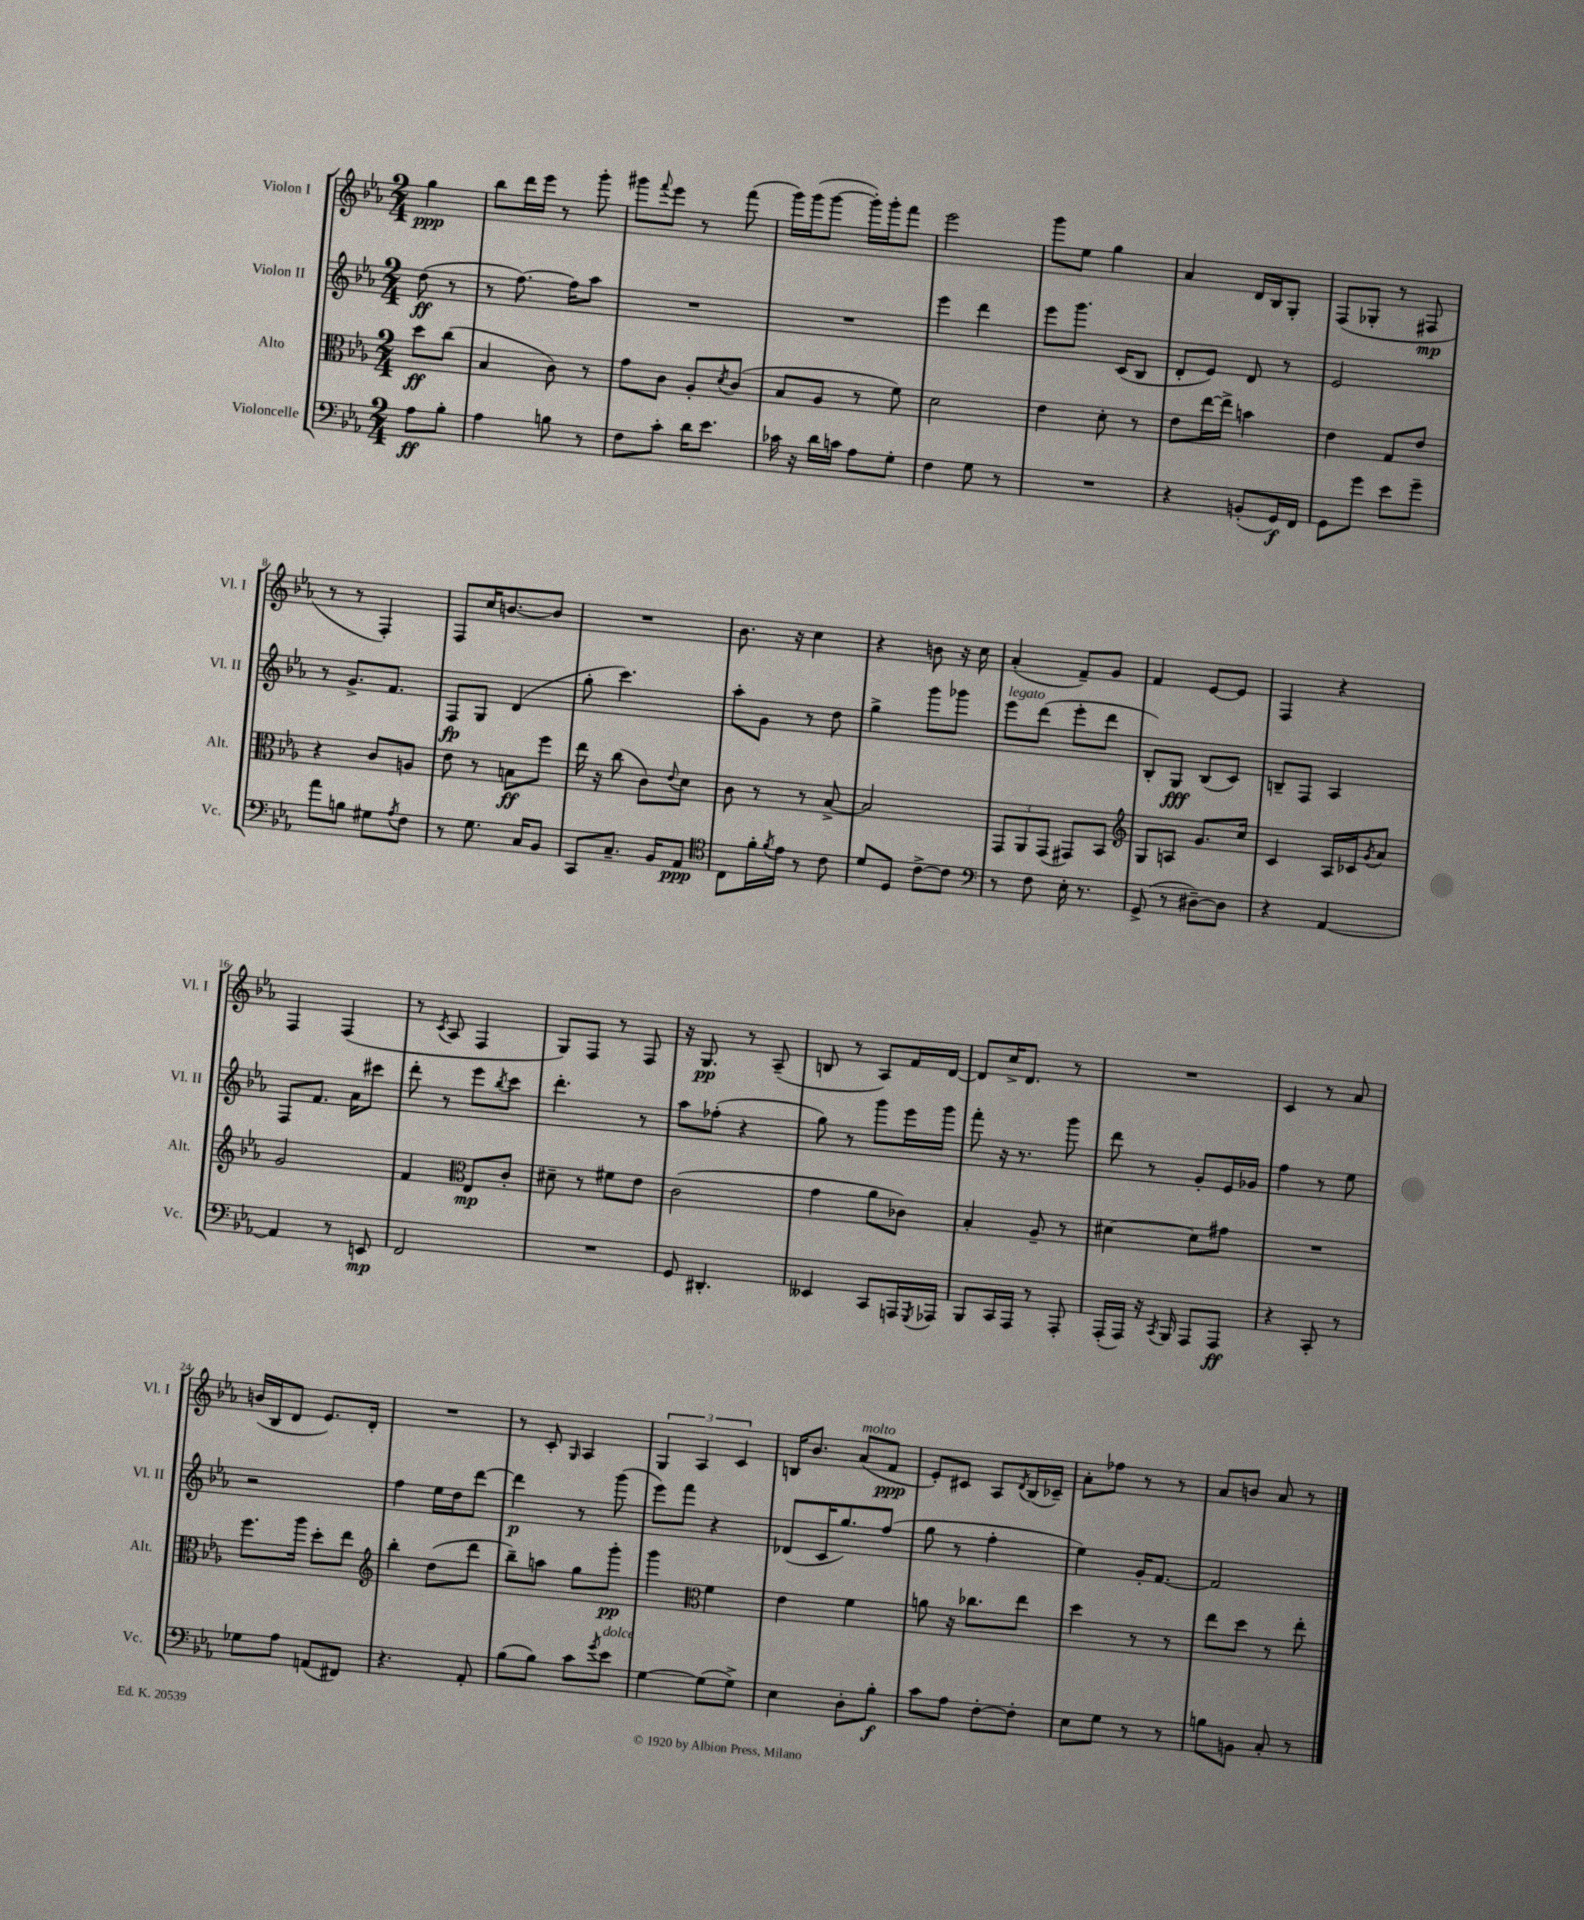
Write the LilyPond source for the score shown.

<<
\new StaffGroup <<
\new Staff = "s0" \with { instrumentName = "Violon I" shortInstrumentName = "Vl. I" } {
    \clef treble \key ees \major \numericTimeSignature \time 2/4 \partial 4
    g''4\ppp |
    bes''8 d'''16 ees'''16 r8 g'''8-. |
    gis'''8 \appoggiatura { f'''8 } ees'''8 r8 f'''8( |
    g'''16) g'''16( g'''8~ g'''16-.) g'''16-. f'''8 |
    ees'''2 |
    g'''8 ees''8 g''4 |
    aes'4 d'16 bes16 g8-. |
    f8( ges8-. r8 fis8\mp |
    r8 r8 f4-.) |
    f8 c''16 b'8.~ b'8 |
    R2 |
    bes'8. r16 c''4 |
    r4 b'8 r16 c''16 |
    aes'4-.( f'8--) g'8 |
    f'4 ees'8~ ees'8 |
    f4 r4 |
    f4 f4( |
    r8 \acciaccatura { c'8 } aes8 f4 |
    g8) f8 r8 f8 |
    r16 g8.\pp r8 aes8--( |
    b8 r8 aes8) f'16 d'16~ |
    d'8 c''16-> d'8. r8 |
    R2 |
    c'4 r8 aes'8 |
    b'16( bes16 d'8 ees'8.) d'16-. |
    R2 |
    r8 c'8-. \grace { g16 } aes4 |
    \tuplet 3/2 { g4 aes4 c'4 } |
    b16 bes'8. aes'8^\markup { \italic "molto" }( f'8\ppp |
    ees'8-.) cis'8 aes8 \acciaccatura { d'8 } bes16( ces'16--) |
    aes'8-. fes''8 r8 r8 |
    aes'8 b'8 aes'8 r8 \bar "|." |
}
\new Staff = "s1" \with { instrumentName = "Violon II" shortInstrumentName = "Vl. II" } {
    \clef treble \key ees \major \numericTimeSignature \time 2/4 \partial 4
    d''8\ff( r8 |
    r8 f''8.~) f''16 aes''8 |
    R2 |
    R2 |
    ees'''4 d'''4 |
    ees'''8 g'''8. c'16( bes8 |
    d'8-. ees'8) d'8 r8 |
    ees'2 |
    r8 g'8.-> f'8. |
    f8\fp g8 d'4( |
    g''8-. c'''4.) |
    aes''8-. g'8 r8 d''8 |
    g''4-> g'''8 ges'''8 |
    ees'''8^\markup { \italic "legato" } d'''8( ees'''8-. d'''8 |
    bes8-.) g8\fff bes8( c'8) |
    b8-- f8 aes4 |
    f8 f'8. aes'16 cis'''8 |
    d'''8-. r8 ees'''8 \acciaccatura { bes''8 } c'''8 |
    d'''4.-. r8 |
    aes''8 fes''8-.( r4 |
    g''8) r8 g'''8 ees'''16 g'''16 |
    f'''8-. r16 r8. g'''8 |
    d'''8 r8 g'8-. ees'16 ges'16 |
    f''4 r8 ees''8 |
    r2 |
    f''4 ees''16 d''16 d'''8~ |
    d'''4\p r8 g'''8( |
    ees'''8) f'''8 r4 |
    des'8( c'16 g''8.) f''8( |
    g''8 r8 f''4-. |
    ees''4) g'16-. f'8.~ |
    f'2 \bar "|." |
}
\new Staff = "s2" \with { instrumentName = "Alto" shortInstrumentName = "Alt." } {
    \clef alto \key ees \major \numericTimeSignature \time 2/4 \partial 4
    d''8\ff c''8( |
    bes4 c'8) r8 |
    g'8 c'8 aes8-. \acciaccatura { d'8 } c'8( |
    bes8 aes8 r8 f'8) |
    d'2 |
    ees'4 d'8-. r8 |
    ees'8 ees''16~ ees''16-> b'4 |
    ees'4 g8 ees'8 |
    r4 c'8 a8 |
    ees'8 r8 b8\ff f''8 |
    ees''16 r16 c''8( c'8) \appoggiatura { ees'8 } d'8 |
    c'8 r8 r8 bes8~-> |
    bes2 |
    \tuplet 3/2 { g,8 aes,8 g,8( } gis,8) bes,8 |
    \clef treble g8 a8 g'8. c''16 |
    c'4 aes16 ces'16 \acciaccatura { g'8 } aes'8 |
    g'2 |
    f'4 \clef alto ees8\mp c'8-. |
    dis'8-- r8 fis'8 ees'8 |
    c'2( |
    g'4 aes'8 ces'8) |
    bes4-. aes8-- r8 |
    dis'4~ dis'8 gis'8 |
    R2 |
    f''8. aes''16 d''8-. ees''8 |
    \clef treble bes''4-. d''8( d'''8 |
    bes''8--) a''8 g''8 g'''8-.\pp |
    g'''4 \clef alto f'4 |
    ees'4 f'4 |
    a'8 r16 ces''8. ees''8 |
    d''4 r8 r8 |
    ees''8 d''8 r8 ees''8-. \bar "|." |
}
\new Staff = "s3" \with { instrumentName = "Violoncelle" shortInstrumentName = "Vc." } {
    \clef bass \key ees \major \numericTimeSignature \time 2/4 \partial 4
    aes8\ff bes8-. |
    aes4 b8 r8 |
    f8 c'8-. d'16 ees'8. |
    ces'16 r16 d'16 c'16 aes8 g8-. |
    f4 g8 r8 |
    R2 |
    r4 b,8-.( g,16\f) f,16 |
    g,8 g'8 ees'8 g'8-- |
    aes'8 b8 gis8 \acciaccatura { aes8 } f8 |
    r8 g8. c16 bes,8 |
    c,8 c8.-- bes,16 aes,8\ppp |
    \clef tenor c8 f'16-. \acciaccatura { f'8 } ees'16 r8 c'8 |
    d'8 d8 c'8~-> c'8 |
    \clef bass r8 f8 ees16-. r8. |
    g,8->( r8 dis8~--) dis8 |
    r4 aes,4~ |
    aes,4 r8 e,8\mp |
    f,2 |
    R2 |
    g,8 dis,4.-. |
    eeses,4 c,8 a,,16 \acciaccatura { g,,8 } aes,,16 |
    bes,,8 c,16 aes,,16 r8 aes,,8-. |
    aes,,16-.( aes,,16) r16 \acciaccatura { c,8 } bes,,16 aes,,8 aes,,8\ff |
    r4 c,8-. r8 |
    ges8 aes8 a,8( fis,8) |
    r4. aes,8-. |
    bes8( bes8) c'8 \acciaccatura { g'8 } ees'8^\markup { \italic "dolce" } |
    g4~ g8( g8->) |
    ees4 d8-. bes8-.\f |
    c'8 aes8 f8~-. f8-. |
    ees8 g8 r8 r8 |
    b8 b,8 c8-. r8 \bar "|." |
}
>>
>>
